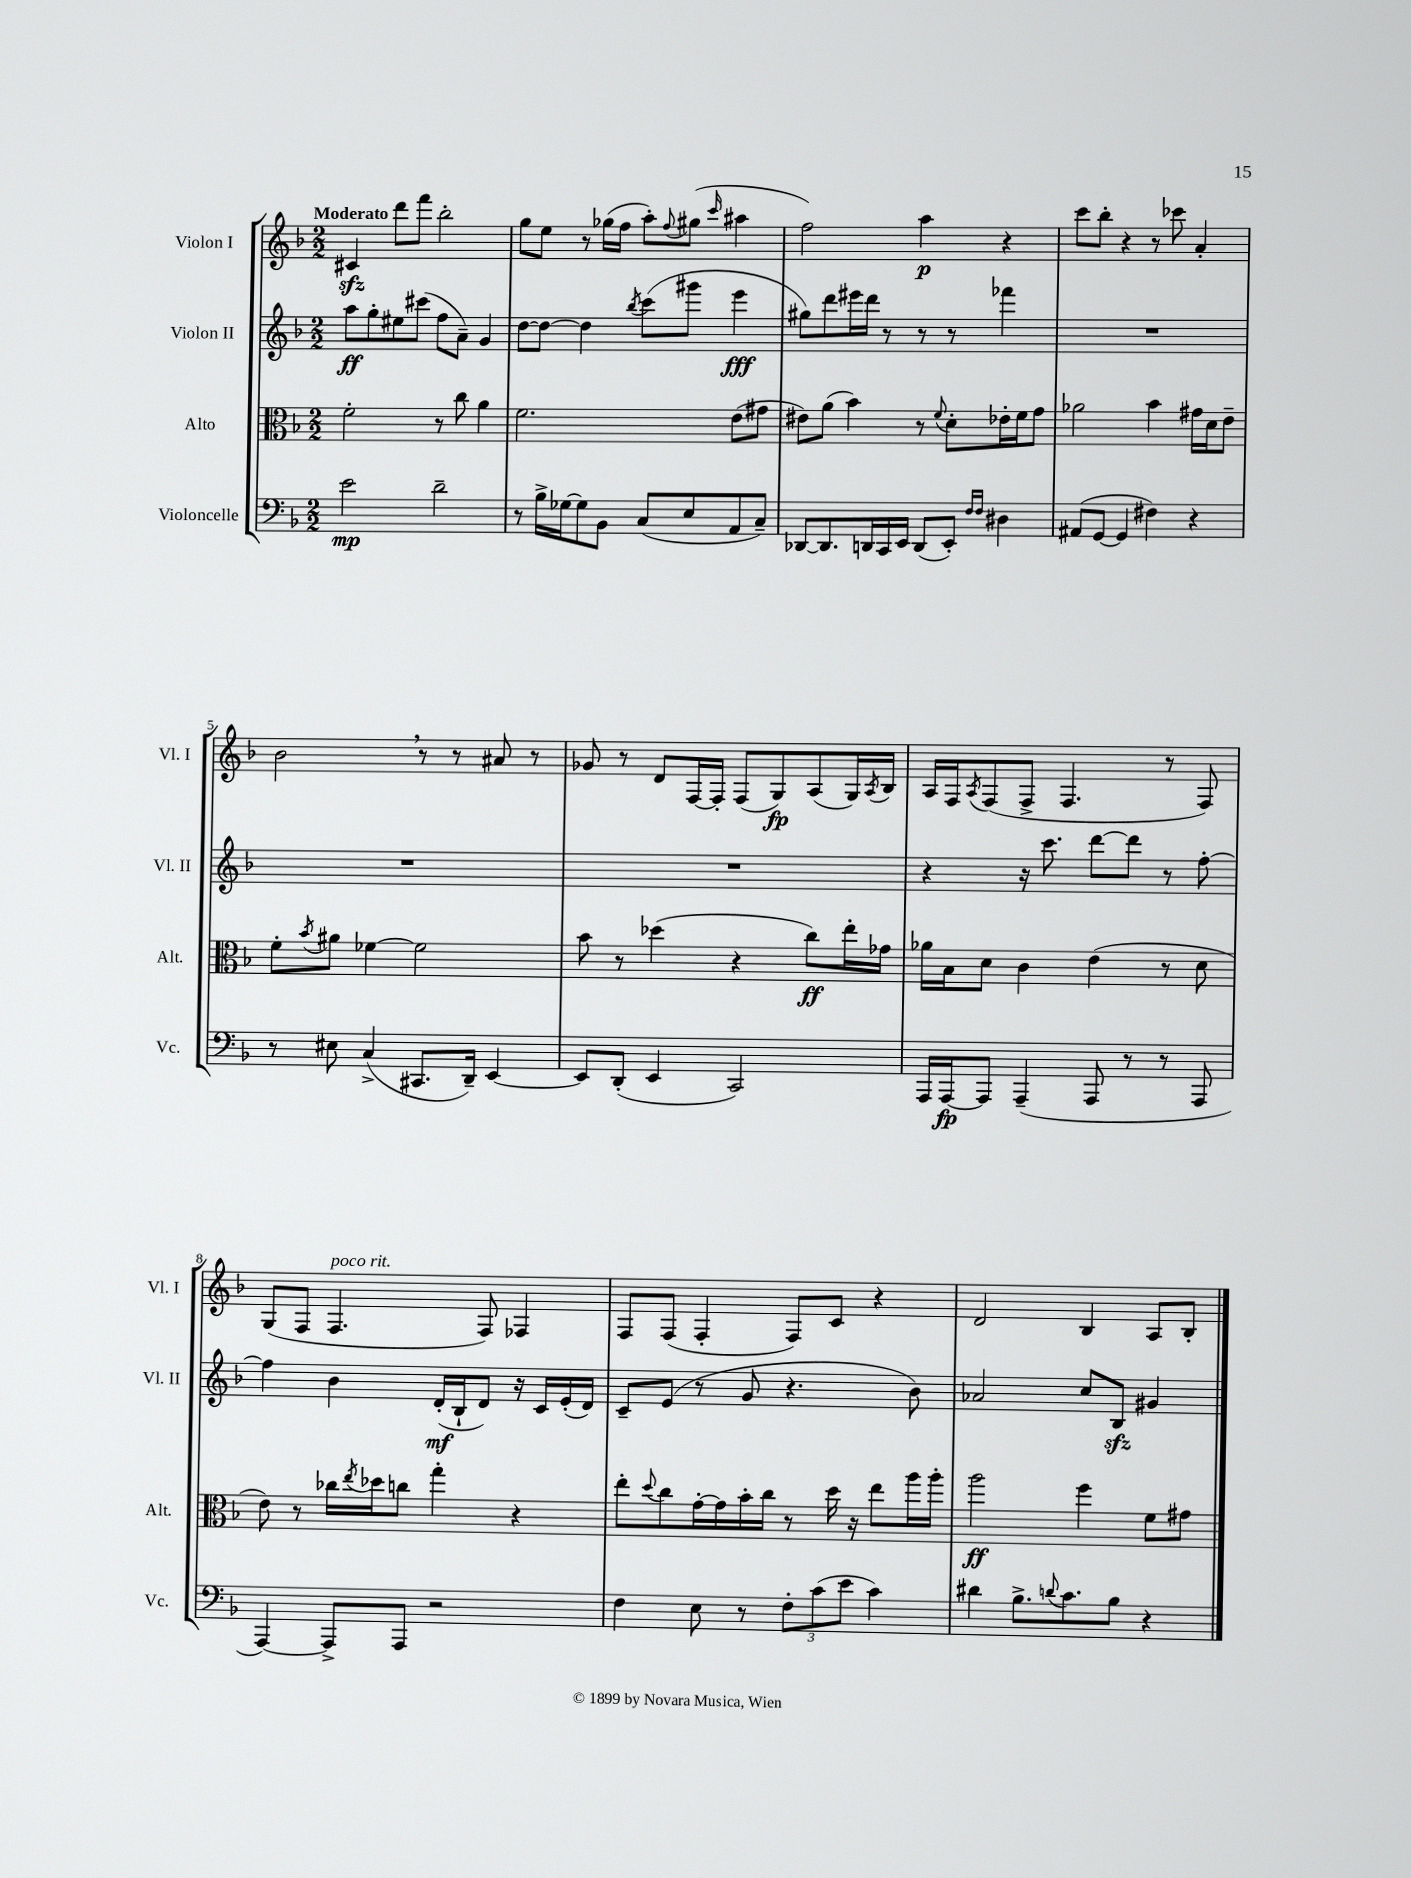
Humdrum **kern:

**kern	**kern	**kern	**kern
*staff4	*staff3	*staff2	*staff1
*clefF4	*clefC3	*clefG2	*clefG2
*k[b-]	*k[b-]	*k[b-]	*k[b-]
*M2/2	*M2/2	*M2/2	*M2/2
2e	2f'	8aa	4c#
.	.	8gg'	.
.	.	8ee#	8ddd
.	.	(8ccc#	8fff
2d~	8r	8ff	2bb-'
.	8cc	8a~)	.
.	4a	4g	.
=	=	=	=
8r	2.f	[8dd	8gg
16B-^	.	8dd_	8ee
[16G-	.	.	.
8G-]	.	4dd]	8r
8BB-	.	.	(16gg-
.	.	.	16ff
.	.	8qbb-	.
(8C	.	(8ccc	8aa')
.	.	.	8qqff
8E	.	8ggg#	(8gg#
.	.	.	16qqccc
8AA	(8e	4eee	4aa#
8C~)	8g#	.	.
=	=	=	=
[8DD-	8e#)	8gg#)	2ff)
8.DD-]	(8a	8ddd	.
.	4b-)	16eee#	.
16DD	.	16ddd	.
16CC	.	8r	.
16EE	.	.	.
(8DD	8r	8r	4aa
.	8qqf	.	.
8EE')	8d'	8r	.
16qqF	.	.	.
16qqF	.	.	.
4D#	16e-'	4fff-	4r
.	16f	.	.
.	8g	.	.
=	=	=	=
(8AA#	2a-	1r	8ccc
[8GG	.	.	8bb-'
4GG]	.	.	4r
4F#)	4b-	.	8r
.	.	.	8ccc-
4r	16g#	.	4a'
.	16d	.	.
.	8e~	.	.
=	=	=	=
8r	8f'	1r	2b-
.	8qb-	.	.
8E#	8a#	.	.
(4C^	[4f-	.	.
8.CC#	2f-]	.	8r
.	.	.	8r
16DD~)	.	.	.
[4EE	.	.	8a#
.	.	.	8r
=	=	=	=
8EE]	8b-	1r	8g-
(8DD'	8r	.	8r
4EE	(4dd-	.	8d
.	.	.	[16F
.	.	.	16F']
2CC)	4r	.	(8F
.	.	.	8G)
.	8cc)	.	(8A
.	16ee'	.	16G)
.	.	.	8qA
.	16g-	.	16B-
=	=	=	=
16AAA	16a-	4r	16A
[16AAA	16B-	.	16F
.	.	.	8qA
8AAA]	8d	.	(8F
(4AAA~	4c	16r	8F^
.	.	8.ccc	.
.	.	.	4.F
8AAA	(4e	[8ddd	.
8r	.	8ddd]	.
8r	8r	8r	8r
8AAA	8d	[8ff'	8F)
=	=	=	=
[4AAA)	8e)	4ff]	(8G
.	8r	.	8F
8AAA^]	16cc-	4b-	4.F
.	8qee	.	.
.	16dd-	.	.
8AAA	8cc	.	.
2r	4gg'	(16d'	.
.	.	16B-`	.
.	.	8d)	8F)
.	4r	16r	4F-
.	.	16c	.
.	.	(16e'	.
.	.	16d)	.
=	=	=	=
4F	8ee'	8c~	8F
.	8qqdd	.	.
.	8cc	(8e	(8F
8E	[16g'	8r	4F'
.	16g]	.	.
8r	16b-'	8g	.
.	16cc	.	.
12F'	8r	4.r	8F)
(12c	.	.	.
.	16dd	.	8c
12e	.	.	.
.	16r	.	.
4c)	8ee	.	4r
.	16aa	8b-)	.
.	16aa'	.	.
=	=	=	=
4d#	2aa	2a-	2d
8.B-^	.	.	.
8qqd	.	.	.
8.c	.	.	.
.	4ff	8cc	4B-
8B-	.	8B-	.
4r	8f	4g#	8A
.	8g#	.	8B-'
==	==	==	==
*-	*-	*-	*-
